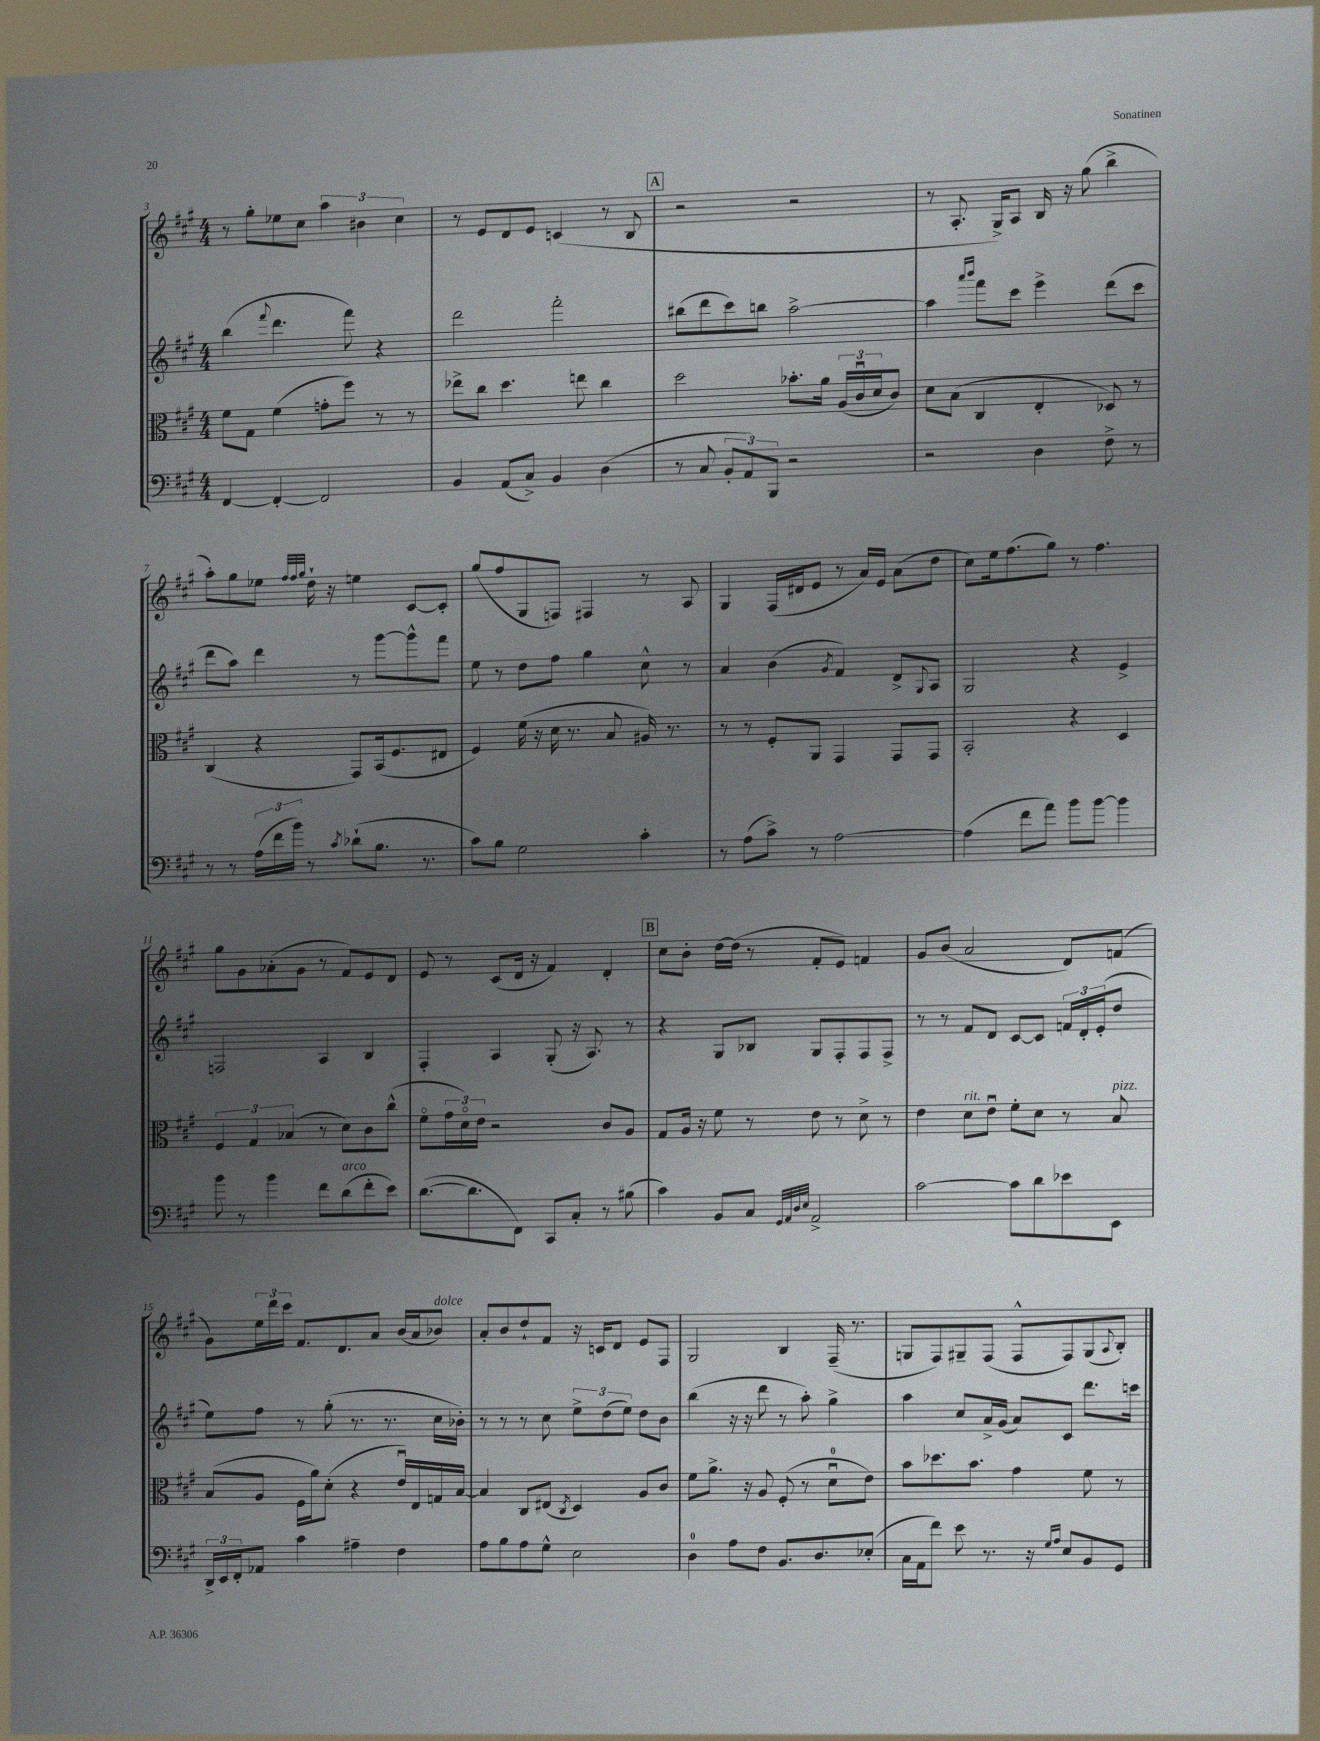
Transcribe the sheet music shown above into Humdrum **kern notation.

**kern	**kern	**kern	**kern
*staff4	*staff3	*staff2	*staff1
*clefF4	*clefC3	*clefG2	*clefG2
*k[f#c#g#]	*k[f#c#g#]	*k[f#c#g#]	*k[f#c#g#]
*M4/4	*M4/4	*M4/4	*M4/4
[4FF#	8f#	(4bb	8r
.	8G#	.	8gg#'
.	.	8qqfff#	.
4FF#'_	(4f#	4.ddd	8ee-
.	.	.	8cc#
2FF#]	8g'	.	6aa
.	8ff#)	8fff#)	.
.	.	.	6b#
.	8r	4r	.
.	.	.	6cc#
.	8r	.	.
=	=	=	=
4BB	8ee-^	2ddd	8r
.	8cc#	.	8e
(8AA	4.dd	.	8d
8C#^)	.	.	8e
4BB	.	2fff#'	(4c
.	8ee	.	.
(4D	4cc#	.	8r
.	.	.	8B
=	=	=	=
8r	2dd	(8bb#	2r
8C#	.	8ddd	.
12BB'	.	8ccc#)	.
12AA)	.	.	.
.	.	8bb	.
12BBB	.	.	.
2r	8.b-'	[2aa^	2r
.	16a	.	.
.	(24A	.	.
.	24c#u	.	.
.	24d	.	.
.	8c#)	.	.
=	=	=	=
2r	8d	4aa]	8r
.	(8B	.	8.A'
.	.	16qqaaa	.
.	.	16qqbbb	.
.	4C#	8fff#	.
.	.	.	16G#^)
.	.	8ccc#	8A
4D	4E'	4eee^	16B
.	.	.	16r
.	.	.	(8gg#
8F#^	8D-)	(8ddd	4bb^
8r	8r	8ccc#	.
=	=	=	=
8r	(4C#	8ddd	8aa')
8r	.	8aa)	8gg#
(24A	4r	4ddd	8ee-
24f#	.	.	.
24b)	.	.	.
.	.	.	32qqff#
.	.	.	32qqff#
.	.	.	32qqgg#
8r	.	.	16dd`
.	.	.	16r
8qc#	.	.	.
(8d-`	8GG#)	8r	4ee
8.B	(16BB	[8ggg#	.
.	8.F#	.	.
.	.	8ggg#^^]	[8c#
8.r	.	.	.
.	8E#	8fff#	8c#']
=	=	=	=
8c#)	4F#)	8ee	(8gg#
8B	.	8r	8ff#
2G#	(16f#	8dd	8G#
.	16r	.	.
.	16d	8ff#	8F)
.	8.r	.	.
.	.	4gg#	4F#
.	8B	.	.
4c#'	16A#)	8cc#^^	8r
.	8.r	.	.
.	.	8r	8A
=	=	=	=
8r	8r	4a	4G#
(8A	8r	.	.
8c#^)	8F#'	(4b	(16F#
.	.	.	16d#
8r	8AA	.	8e
.	.	8qg#	.
[2A	4GG#	4f#)	8r
.	.	.	16a)
.	.	.	16e
.	8GG#	8d^	(8a
.	.	8qqG#	.
.	8GG#	8A	8dd
=	=	=	=
(4A]	2BB'	2G#	8cc#)
.	.	.	16ee
.	.	.	(8.ff#
8f#	.	.	.
8a)	.	.	8gg#)
8b	4r	4r	8r
[8b	.	.	4.ff#
4b]	4D	4e^	.
=	=	=	=
8b	6F#	2F	8gg#
8r	.	.	8g#
.	6G#	.	.
4b	.	.	(8a-'
.	(6B-	.	.
.	.	.	8g#
8f#	8r	4A	8r
(8d	8d)	.	8f#)
8f#'	8c#	4B	8e
8e)	(8cc#^^	.	8d
=	=	=	=
([8.d	8f#o	4F#'	8e
.	24g#	.	8r
.	24do)	.	.
8.d]	.	.	.
.	24e	.	.
.	2r	4A	(8c#
8FF#)	.	.	16d
.	.	.	16r
8CC#	.	(8G#'	4f#)
8C#'	.	16r	.
.	.	8.A)	.
8r	8c#	.	4d'
(8B#	8A	8r	.
=	=	=	=
4c#)	8G#	4r	8cc#
.	16A	.	8b'
.	16r	.	.
8BB	8f#	8G#	[16dd
.	.	.	(16dd]
8C#	8r	8B-	8r
32qqGG#	.	.	.
32qqAA	.	.	.
32qqD	.	.	.
32qqE	.	.	.
2AA^	8e	8G#	8f#'
.	8r	8F#'	8e)
.	8d^	8F#	4f
.	8r	8F#^	.
=	=	=	=
[2c#	4e	8r	8g#
.	.	8r	(8b
.	8d	8f#	2a
.	8eu	8d	.
8c#]	8f#'	[8c#	.
8d	8d	8c#]	.
8e-	8r	24f	8d)
.	.	24d'	.
.	.	(24e'	.
8EE	8B	8dd	(8f
=	=	=	=
24DD^	(8B	8ee)	8g#)
24EE	.	.	.
24FF#'	.	.	.
8AA-	8A	8ff#	24ee
.	.	.	24ddd
.	.	.	24ccc#
4c#	16F#	8r	8.f#
.	16a)	.	.
.	(8d'	(8gg#'	.
.	.	.	8.d
4A#~	4r	8.r	.
.	.	.	8a
.	.	8.r	.
4F#	16eu)	.	(16b
.	16E	.	16a
.	16G	16cc#	8b-)
.	[16B	16b-')	.
=	=	=	=
8A	4B]	8r	8a'
8B	.	8r	8b
8A	8C#	8r	8dd`
8G#^^	(8E#	8cc#	8f#
.	8qC#	.	.
2E	4D)	12ee^	16r
.	.	.	16c
.	.	(12dd	.
.	.	.	8d
.	.	12ee)	.
.	8A	8dd	8e
.	8c#	8b	8F#
=	=	=	=
4D	8f#	(4bb	2G#
.	8.a^	.	.
8A	.	16r	.
.	16r	16r	.
8F#	8A	8ddd	.
8.BB	(8F#'	8r	4B
.	8r	8aa')	.
8.D	.	.	.
.	8du	4gg#^	(16F#~
.	.	.	8.r
(8E-'	8e)	.	.
=	=	=	=
16C#	8b	4aa	8G
16AA	.	.	.
8f#)	8.dd-	.	8F#)
8e	.	8cc#	8G#~
.	8.b	.	.
8.r	.	16a^	(8F#
.	.	(16g#	.
.	4g#	8a)	8F#^^
16r	.	.	.
16qqG#	.	.	.
16qqA	.	.	.
8E	.	8c#	8F#)
8BB	8f#	8.ddd	(8G#
.	.	.	8qqA
8GG#	8r	.	8B')
.	.	16ccc	.
==	==	==	==
*-	*-	*-	*-
